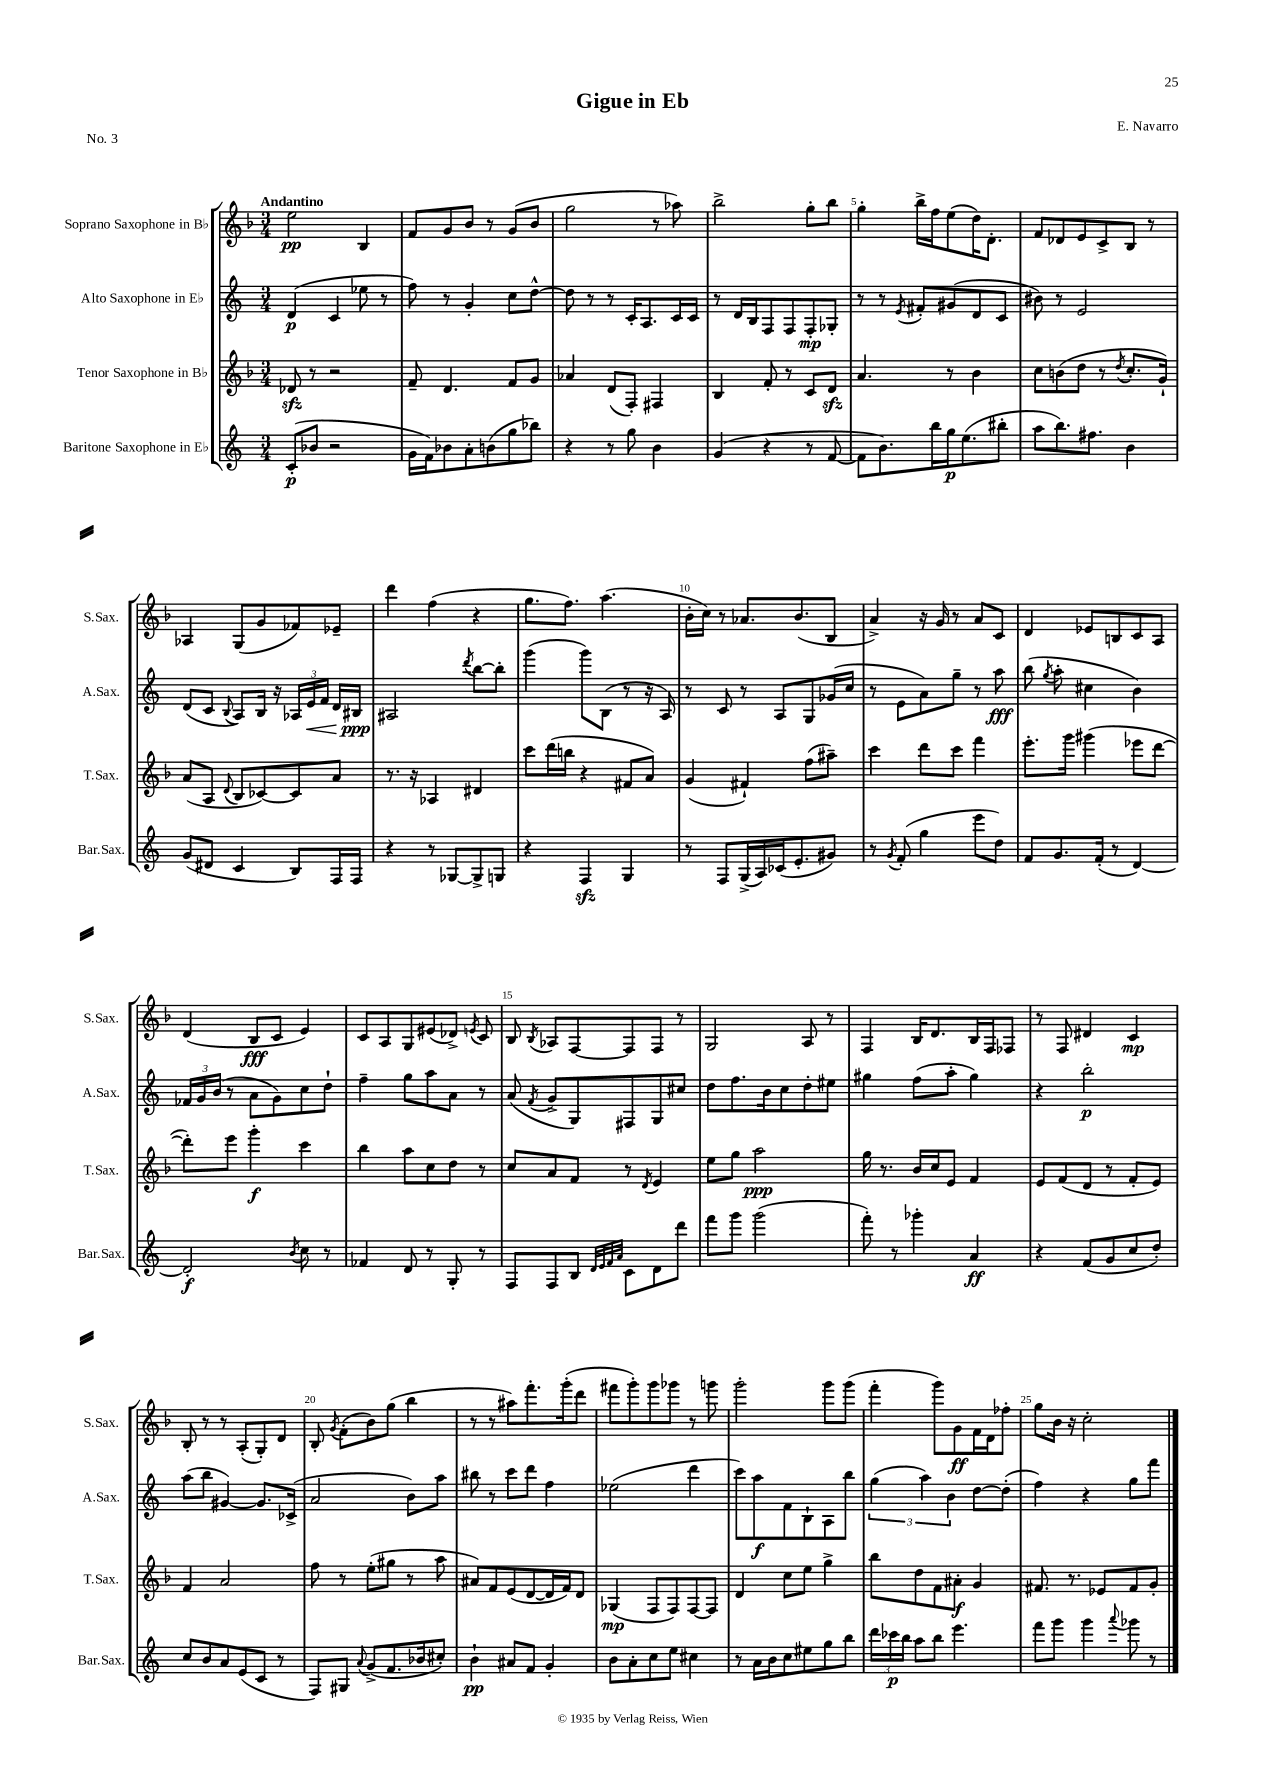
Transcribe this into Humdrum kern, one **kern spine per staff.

**kern	**dynam	**kern	**dynam	**kern	**dynam	**kern	**dynam
*part4	*part4	*part3	*part3	*part2	*part2	*part1	*part1
*staff4	*staff4	*staff3	*staff3	*staff2	*staff2	*staff1	*staff1
*I"Baritone Saxophone in E♭	*	*I"Tenor Saxophone in B♭	*	*I"Alto Saxophone in E♭	*	*I"Soprano Saxophone in B♭	*
*I'Bar.Sax.	*	*I'T.Sax.	*	*I'A.Sax.	*	*I'S.Sax.	*
*clefG2	*	*clefG2	*	*clefG2	*	*clefG2	*
*k[]	*	*k[b-]	*	*k[]	*	*k[b-]	*
*M3/4	*	*M3/4	*	*M3/4	*	*M3/4	*
=1	=1	=1	=1	=1	=1	=1	=1
!	!	!	!	!	!	!LO:TX:a:B:t=Andantino	!
(8c'/L	p	8d-Xzz/	.	(4d/	p	2ee\	pp
8b-X/J	.	8r	.	.	.	.	.
2r	.	2r	.	4c/	.	.	.
.	.	.	.	8ee-X\	.	4B-/	.
.	.	.	.	8r	.	.	.
=2	=2	=2	=2	=2	=2	=2	=2
16g\LL	.	8f~/	.	8ff\)	.	8f/L	.
16f\J)	.	.	.	.	.	.	.
8b-X\	.	4.d/	.	8r	.	8g/	.
8a'\	.	.	.	4g'/	.	8b-/J	.
(8bn\	.	.	.	.	.	8r	.
8gg\	.	8f/L	.	8cc\L	.	(8g/L	.
8bb-X\J)	.	8g/J	.	[8dd^^\J	.	8b-/J	.
=3	=3	=3	=3	=3	=3	=3	=3
4r	.	4a-X/	.	8dd\]	.	2gg\	.
.	.	.	.	8r	.	.	.
8r	.	(8d/L	.	8r	.	.	.
8gg\	.	8F'/J)	.	16c'/KL	.	.	.
.	.	.	.	8.A/	.	.	.
4b\	.	4F#X/	.	.	.	8r	.
.	.	.	.	16c/L	.	8aa-X\)	.
.	.	.	.	16c/JJ	.	.	.
=4	=4	=4	=4	=4	=4	=4	=4
(4g/	.	4B-/	.	8r	.	2bb-^\	.
.	.	.	.	16d/LL	.	.	.
.	.	.	.	16B/J	.	.	.
4r	.	8f'/	.	8F/	.	.	.
.	.	8r	.	8F/	.	.	.
8r	.	8c/L	.	8F'/	mp	8gg'\L	.
[8f/	.	8dzz/J	.	8G-X'/J	.	8bb-\J	.
=5	=5	=5	=5	=5	=5	=5	=5
8f\L]	.	4.a/	.	8r	.	4gg'\	.
8.b\)	.	.	.	8r	.	.	.
.	.	.	.	8qe/	.	.	.
.	.	.	.	8f#X'/L	.	16bb-^\LL	.
16bb\L	.	.	.	.	.	16ff\J	.
16gg\J	p	8r	.	(8g#X/	.	(8ee\	.
(8.ee\	.	.	.	.	.	.	.
.	.	4b-\	.	8d/	.	16dd\K)	.
.	.	.	.	.	.	8.d'\J	.
8bb#X'\J	.	.	.	8c/J	.	.	.
=6	=6	=6	=6	=6	=6	=6	=6
8aa\L	.	8cc\L	.	8b#X\)	.	8f/L	.
8.bb\)	.	(8bn\	.	8r	.	8d-X/	.
.	.	8dd\J	.	2e/	.	8e/	.
8.ff#X\J	.	.	.	.	.	.	.
.	.	8r	.	.	.	8c^/	.
.	.	8qdd/	.	.	.	.	.
4b\	.	8.cc'/L	.	.	.	8B-/J	.
.	.	.	.	.	.	8r	.
.	.	16g`/Jk)	.	.	.	.	.
!!LO:LB:g=z
=7	=7	=7	=7	=7	=7	=7	=7
(8g/L	.	(8a/L	.	(8d/L	.	4A-X/	.
8d#X/J	.	8A/J	.	8c/J	.	.	.
.	.	8qqd/	.	8qqB/	.	.	.
4c/	.	8B-/L	.	8A/L)	.	(8G/L	.
.	.	[8c-X/)	.	16B/Jk	.	8g/	.
.	.	.	.	16r	.	.	.
8B/L)	.	8c-/]	.	24A-X/LL	.	8f-X/)	.
!	!	!	!	!	!LO:HP:b	!	!
.	.	.	.	24e/	<	.	.
.	.	.	.	24f/JJ	.	.	.
16F/L	.	8a/J	.	16d/LL	.	8e-X~/J	.
16F/JJ	.	.	.	16B#X/JJ	ppp	.	.
.	.	.	.	.	[	.	.
=8	=8	=8	=8	=8	=8	=8	=8
4r	.	8.r	.	2A#X/	.	4ddd\	.
.	.	16r	.	.	.	.	.
8r	.	4A-X/	.	.	.	(4ff\	.
[8G-X/L	.	.	.	.	.	.	.
.	.	.	.	8qddd/	.	.	.
8G-^/]	.	4d#X/	.	[8bb\L	.	4r	.
8Gn/J	.	.	.	8bb'\J]	.	.	.
=9	=9	=9	=9	=9	=9	=9	=9
4r	.	8ccc\L	.	(4ggg\	.	8.gg\L	.
.	.	(16ddd\L	.	.	.	.	.
.	.	16bbn\JJ	.	.	.	8.ff\J)	.
4Fzz/	.	4r	.	8ggg\L)	.	.	.
.	.	.	.	(8B\J	.	(4.aa\	.
4G/	.	8f#X/L	.	8r	.	.	.
.	.	8a/J)	.	16r	.	.	.
.	.	.	.	16A/)	.	.	.
=10	=10	=10	=10	=10	=10	=10	=10
8r	.	(4g/	.	8r	.	16b-'\LL	.
.	.	.	.	.	.	16cc\JJ)	.
8F/L	.	.	.	8c/	.	8r	.
(16G^/L	.	4f#X`/)	.	8r	.	8.a-X/L	.
16A/)	.	.	.	.	.	.	.
(16c-X/J	.	.	.	8A/L	.	.	.
8.e'/	.	.	.	.	.	(8.b-/	.
.	.	(8ff\L	.	8G/	.	.	.
8g#X/J)	.	8aa#X~\J)	.	(16g-X/L	.	8B-/J	.
.	.	.	.	16cc/JJ	.	.	.
=11	=11	=11	=11	=11	=11	=11	=11
8r	.	4ccc\	.	8r	.	4a^/)	.
8qg/	.	.	.	.	.	.	.
(8f'/	.	.	.	8e\L	.	.	.
4gg\	.	8ddd\L	.	8a\)	.	16r	.
.	.	.	.	.	.	16g/	.
.	.	8ccc\J	.	8gg~\J	.	8r	.
8eee\L	.	4fff\	.	8r	.	8a/L	.
8dd\J)	.	.	.	8aa\	fff	8c/J	.
=12	=12	=12	=12	=12	=12	=12	=12
8f/L	.	8.eee'\L	.	(8bb\	.	4d/	.
.	.	.	.	8qgg/	.	.	.
8.g/	.	.	.	8aa'\	.	.	.
.	.	16ggg\Jk	.	.	.	.	.
.	.	(4ggg#X\	.	4cc#X\	.	8e-X/L	.
(16f'/Jk	.	.	.	.	.	.	.
8r	.	.	.	.	.	8Bn/	.
[4d/)	.	8eee-X\L	.	4b\)	.	8c/	.
.	.	[8ddd\J	.	.	.	8A/J	.
!!LO:LB:g=z
=13	=13	=13	=13	=13	=13	=13	=13
2d'/]	f	8ddd'\L])	.	24f-X/LL	.	(4d/	.
.	.	.	.	24g/	.	.	.
.	.	.	.	(24b/JJ	.	.	.
.	.	8eee\J	.	8r	.	.	.
.	.	4ggg'\	f	8a\L	.	8B-/L	fff
.	.	.	.	8g\)	.	8c/J	.
8qb/	.	.	.	.	.	.	.
8cc\	.	4ccc\	.	8cc\	.	4e/)	.
8r	.	.	.	8dd`\J	.	.	.
=14	=14	=14	=14	=14	=14	=14	=14
4f-X/	.	4bb-\	.	4ff~\	.	8c/L	.
.	.	.	.	.	.	8A/	.
8d/	.	8aa\L	.	8gg\L	.	8G/	.
8r	.	8cc\	.	8aa\	.	(8e#X/	.
8G'/	.	8dd\J	.	8a\J	.	8d-X^/J)	.
.	.	.	.	.	.	8qen/	.
8r	.	8r	.	8r	.	8c/	.
=15	=15	=15	=15	=15	=15	=15	=15
8F/L	.	8cc/L	.	(8a/	.	8B-/	.
.	.	.	.	8qf/	.	8qB-/	.
8F/	.	8a/	.	8g^/L	.	8A-X/L	.
8B/J	.	8f/J	.	8G/)	.	[8F/	.
32qqd/LLL	.	.	.	.	.	.	.
32qqe/	.	.	.	.	.	.	.
32qqf/	.	.	.	.	.	.	.
32qqa/JJJ	.	.	.	.	.	.	.
8c\L	.	8r	.	8F#X/	.	8F/]	.
.	.	8qd/	.	.	.	.	.
8d\	.	4e/	.	8G/	.	8F/J	.
8ddd\J	.	.	.	8cc#X/J	.	8r	.
=16	=16	=16	=16	=16	=16	=16	=16
8fff\L	.	8ee\L	.	8dd\L	.	2G/	.
8ggg\J	.	8gg\J	.	8.ff\	.	.	.
(2ggg\	.	2aa\	ppp	.	.	.	.
.	.	.	.	16b\k	.	.	.
.	.	.	.	8cc\	.	.	.
.	.	.	.	8dd'\	.	8A/	.
.	.	.	.	8ee#X\J	.	8r	.
=17	=17	=17	=17	=17	=17	=17	=17
8fff'\)	.	16gg\	.	4gg#X\	.	4F/	.
.	.	8.r	.	.	.	.	.
8r	.	.	.	.	.	.	.
4ggg-X'\	.	16b-/LL	.	(8ff\L	.	16B-/KL	.
.	.	16cc/J	.	.	.	8.d/	.
.	.	8e/J	.	8aa'\J	.	.	.
4a/	ff	4f/	.	4gg#\)	.	16B-/L	.
.	.	.	.	.	.	16F/J	.
.	.	.	.	.	.	8F-X/J	.
=18	=18	=18	=18	=18	=18	=18	=18
4r	.	8e/L	.	4r	.	8r	.
.	.	(8f/	.	.	.	8F/	.
(8f/L	.	8d/J	.	2bb'\	p	4d#X/	.
8g/	.	8r	.	.	.	.	.
8cc/	.	8f'/L	.	.	.	4c/	mp
8dd'/J)	.	8e/J)	.	.	.	.	.
!!LO:LB:g=z
=19	=19	=19	=19	=19	=19	=19	=19
8cc/L	.	4f/	.	(8aa\L	.	8B-'/	.
8b/	.	.	.	8bb\J	.	8r	.
8a/	.	2a/	.	[4g#X/)	.	8r	.
(8e/	.	.	.	.	.	(8A'/L	.
8c/J	.	.	.	8.g#/L]	.	8G'/)	.
8r	.	.	.	.	.	8d/J	.
.	.	.	.	(16c-X^/Jk	.	.	.
=20	=20	=20	=20	=20	=20	=20	=20
8F/L)	.	8ff\	.	2a/	.	8B-'/	.
.	.	.	.	.	.	8qg/	.
8G#X/J	.	8r	.	.	.	(8f'\L	.
8qqa/	.	.	.	.	.	.	.
(8g^/L	.	(8ee'\L	.	.	.	8b-\)	.
8.f/	.	8gg#X\J	.	.	.	(8gg\J	.
.	.	8r	.	8b\L)	.	4bb-\	.
16b-X/k	.	.	.	.	.	.	.
8cc#X'/J)	.	8aa\	.	8aa\J	.	.	.
=21	=21	=21	=21	=21	=21	=21	=21
4b`\	pp	8a#X/L)	.	8bb#X\	.	8r	.
.	.	8f/	.	8r	.	8r	.
8a#X/L	.	(8e/	.	8ccc\L	.	8aa#X\L)	.
8f/J	.	[8d/	.	8ddd\J	.	8.fff'\	.
4g'/	.	16d/L]	.	4ff\	.	.	.
.	.	16f/J)	.	.	.	(16ggg'\k	.
.	.	8d/J	.	.	.	8ddd\J	.
=22	=22	=22	=22	=22	=22	=22	=22
8b\L	.	(4G-X/	mp	(2ee-X\	.	8fff#X\L	.
8a'\	.	.	.	.	.	8ggg'\)	.
8cc\	.	8F/L	.	.	.	8ggg\	.
8ee\J	.	8F/)	.	.	.	8ggg-X\J	.
4cc#X\	.	[8F/	.	4ddd\	.	8r	.
.	.	8F/J]	.	.	.	8gggn\	.
=23	=23	=23	=23	=23	=23	=23	=23
8r	.	4d/	.	8ccc\L)	.	2ggg'\	.
16a\LL	.	.	.	8aa\	f	.	.
16b\J	.	.	.	.	.	.	.
8cc\	.	8cc\L	.	8f\	.	.	.
8ee#X\	.	8ee\J	.	8B`\	.	.	.
8gg\	.	4gg^\	.	8A\	.	8ggg\L	.
8bb\J	.	.	.	8bb\J	.	(8ggg\J	.
=24	=24	=24	=24	=24	=24	=24	=24
24ddd\LL	.	8bb-\L	.	(6gg\	.	4fff'\	.
24ccc-X\	p	.	.	.	.	.	.
24bb\JJ	.	.	.	.	.	.	.
8aa\L	.	8dd\	.	.	.	.	.
.	.	.	.	6aa\)	.	.	.
8bb\J	.	8f\	.	.	.	8ggg\L)	.
.	.	.	.	6b\	.	.	.
4.eee\	.	8a#X'\J	f	.	.	8g\	ff
.	.	4g/	.	[8dd\L	.	16f\L	.
.	.	.	.	.	.	16d\J	.
.	.	.	.	(8dd'\J]	.	8ff-X'\J	.
=25	=25	=25	=25	=25	=25	=25	=25
8fff\L	.	8.f#X/	.	4ff\)	.	8gg\L	.
8ggg\J	.	.	.	.	.	16b-\Jk	.
.	.	8.r	.	.	.	16r	.
4ggg\	.	.	.	4r	.	2cc'\	.
.	.	8e-X/L	.	.	.	.	.
8qqaaa/	.	.	.	.	.	.	.
8ggg-X\	.	8f#/	.	8gg\L	.	.	.
8r	.	8g'/J	.	8fff\J	.	.	.
==	==	==	==	==	==	==	==
*-	*-	*-	*-	*-	*-	*-	*-
